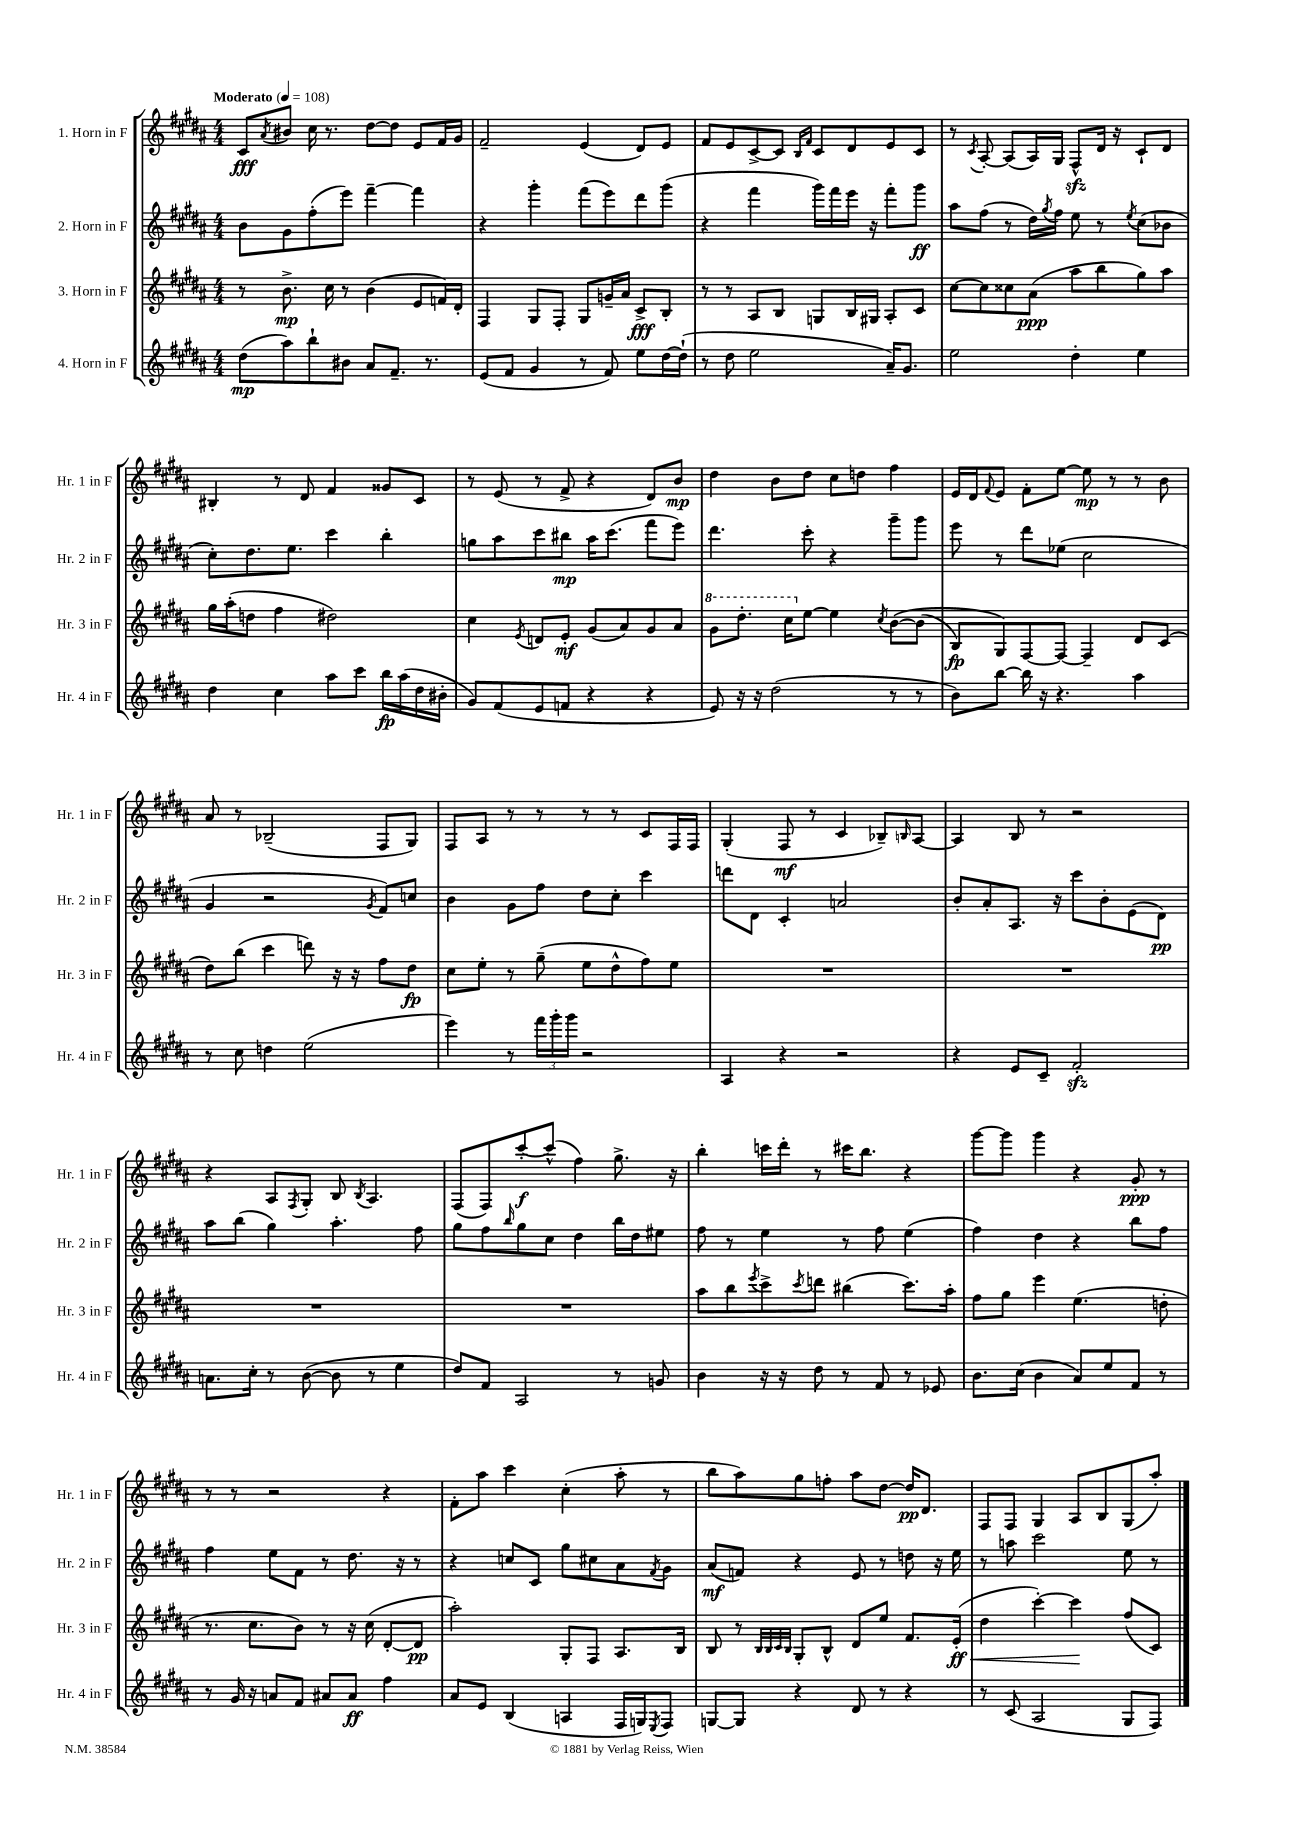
<<
\new StaffGroup <<
\new Staff = "s0" \with { instrumentName = "1. Horn in F" shortInstrumentName = "Hr. 1 in F" } {
    \clef treble \key b \major \numericTimeSignature \time 4/4 \tempo "Moderato" 4 = 108
    cis'8\fff \acciaccatura { ais'8 } bis'8 cis''16 r8. dis''8~ dis''8 e'8 fis'16 gis'16 |
    fis'2-- e'4( dis'8) e'8 |
    fis'8 e'8 cis'8~-> cis'8 \grace { b16 fis'16 } cis'8 dis'8 e'8 cis'8 |
    r8 \acciaccatura { cis'8 } ais8~-. ais8( ais16) gis16 fis8-^\sfz dis'16 r16 cis'8-! dis'8 |
    bis4-. r8 dis'8 fis'4 gisis'8 cis'8 |
    r8 e'8( r8 fis'8-> r4 dis'8) b'8\mp |
    dis''4 b'8 dis''8 cis''8 d''8 fis''4 |
    e'16 dis'16 \appoggiatura { fis'8 } e'8 fis'8-. e''8~ e''8\mp r8 r8 b'8 |
    ais'8 r8 bes2--( fis8 gis8) |
    fis8 ais8 r8 r8 r8 r8 cis'8 fis16 fis16 |
    gis4-.( fis8\mf r8 cis'4 bes8--) \grace { b16 } ais8~ |
    ais4 b8 r8 r2 |
    r4 ais8 \acciaccatura { fis8 } gis8-. b8 \acciaccatura { b8 } ais4. |
    fis8( fis8) cis'''8~-.\f cis'''8-^( fis''4) gis''8.-> r16 |
    b''4-. c'''16 dis'''16-. r8 cis'''16 b''8. r4 |
    gis'''8~ gis'''8 gis'''4 r4 gis'8-.\ppp r8 |
    r8 r8 r2 r4 |
    fis'8-. ais''8 cis'''4 cis''4-.( ais''8-. r8 |
    b''8 ais''8) gis''8 f''8-. ais''8 dis''8~ dis''16\pp dis'8. |
    fis8 fis8 gis4 ais8 b8 gis8( ais''8-.) \bar "|." |
}
\new Staff = "s1" \with { instrumentName = "2. Horn in F" shortInstrumentName = "Hr. 2 in F" } {
    \clef treble \key b \major \numericTimeSignature \time 4/4
    b'8 gis'8 fis''8-.( e'''8) fis'''4~-- fis'''4 |
    r4 gis'''4-. fis'''8( e'''8) dis'''8 gis'''8( |
    r4 fis'''4 gis'''16) fis'''16 e'''16 r16 fis'''8-. gis'''8\ff |
    ais''8 fis''8( r8 dis''16) \acciaccatura { gis''8 } fis''16 e''8 r8 \acciaccatura { e''8 } cis''8( bes'8 |
    cis''8-.) dis''8. e''8. cis'''4 b''4-. |
    g''8 ais''8 cis'''8 bis''8\mp ais''16 cis'''8.( fis'''8 e'''8) |
    dis'''4. cis'''8-. r4 gis'''8-- gis'''8 |
    e'''8 r8 dis'''8 ees''8( cis''2 |
    gis'4 r2 \acciaccatura { gis'8 } fis'8) c''8 |
    b'4 gis'8 fis''8 dis''8 cis''8-. cis'''4 |
    d'''8 dis'8 cis'4-. a'2 |
    b'8-. ais'8-. ais8. r16 cis'''8 b'8-. e'8( dis'8\pp) |
    ais''8 b''8( gis''4) ais''4.-. fis''8 |
    gis''8 fis''8 \grace { b''16 } gis''8 cis''8 dis''4 b''16 dis''16 eis''8 |
    fis''8 r8 e''4 r8 fis''8 e''4( |
    fis''4) dis''4 r4 b''8 fis''8 |
    fis''4 e''8 fis'8 r8 dis''8. r16 r8 |
    r4 c''8 cis'8 gis''8 cis''8 ais'8 \acciaccatura { fis'8 } gis'8 |
    ais'8\mf( f'8) r4 e'8 r8 d''8 r16 e''16 |
    r8 a''8 cis'''2 e''8 r8 \bar "|." |
}
\new Staff = "s2" \with { instrumentName = "3. Horn in F" shortInstrumentName = "Hr. 3 in F" } {
    \clef treble \key b \major \numericTimeSignature \time 4/4
    r8 b'8.->\mp cis''16 r8 b'4( e'8 f'16) dis'16-. |
    fis4 gis8 fis8-. gis8 g'16-- ais'16 cis'8->\fff b8-. |
    r8 r8 ais8 b8 g8 b16 gis16 ais8-. cis'8 |
    cis''8~ cis''8 cisis''8 ais'8\ppp( ais''8 b''8 gis''8) ais''8 |
    gis''16 ais''16-.( d''8 fis''4 dis''2) |
    cis''4 \acciaccatura { e'8 } d'8 e'8-.\mf gis'8( ais'8) gis'8 ais'8 |
    \ottava #1 gis''8 dis'''8.-. cis'''16 \ottava #0 e''8~ e''4 \acciaccatura { cis''8 } b'8~\( b'8( |
    b8\fp) gis8\) fis8~ fis8~ fis4-- dis'8 cis'8( |
    dis''8) b''8( cis'''4 d'''8) r16 r16 fis''8 dis''8\fp |
    cis''8 e''8-. r8 gis''8--( e''8 dis''8-^ fis''8) e''8 |
    R1 |
    R1 |
    R1 |
    R1 |
    ais''8 b''8 \acciaccatura { e'''8 } cis'''8-> \acciaccatura { cis'''8 } d'''8 bis''4( cis'''8.) ais''16-. |
    fis''8 gis''8 e'''4 e''4.( d''8-. |
    r8. cis''8. b'8) r8 r16 cis''16( dis'8~-. dis'8\pp |
    ais''2-.) gis8-. fis8 ais8. b16 |
    b8 r8 \grace { b32 b32 cis'32 b32 } gis8-. b8-^ dis'8 e''8 fis'8. e'16-.\ff\<( |
    dis''4 cis'''4~-.) cis'''4\! fis''8( cis'8) \bar "|." |
}
\new Staff = "s3" \with { instrumentName = "4. Horn in F" shortInstrumentName = "Hr. 4 in F" } {
    \clef treble \key b \major \numericTimeSignature \time 4/4
    dis''8\mp( ais''8) b''8-! bis'8 ais'8 fis'8.-- r8. |
    e'8( fis'8 gis'4 r8 fis'8) e''8 dis''16~ dis''16-!( |
    r8 dis''8 e''2 ais'16--) gis'8. |
    e''2 dis''4-. e''4 |
    dis''4 cis''4 ais''8 cis'''8 b''16\fp ais''16( dis''16 bis'16-. |
    gis'8) fis'8( e'8 f'8 r4 r4 |
    e'8) r16 r16 dis''2( r8 r8 |
    b'8) b''8~ b''16 r16 r4. ais''4 |
    r8 cis''8 d''4 e''2( |
    e'''4) r8 \tuplet 3/2 { fis'''16 gis'''16-. gis'''16 } r2 |
    ais4 r4 r2 |
    r4 e'8 cis'8-- fis'2-.\sfz |
    a'8. cis''16-. r8 b'8~( b'8 r8 e''4 |
    dis''8) fis'8 ais2 r8 g'8 |
    b'4 r16 r16 dis''8 r8 fis'8 r8 ees'8 |
    b'8. cis''16( b'4 ais'8) e''8 fis'8 r8 |
    r8 gis'16 r16 a'8 fis'8 ais'8 ais'8\ff fis''4 |
    ais'8 e'8 b4( a4 fis16 g16) \acciaccatura { e8 } fis8 |
    g8~ g8 r4 dis'8 r8 r4 |
    r8 cis'8( ais2 gis8 fis8) \bar "|." |
}
>>
>>
\layout { \context { \Score \remove "Bar_number_engraver" } }
